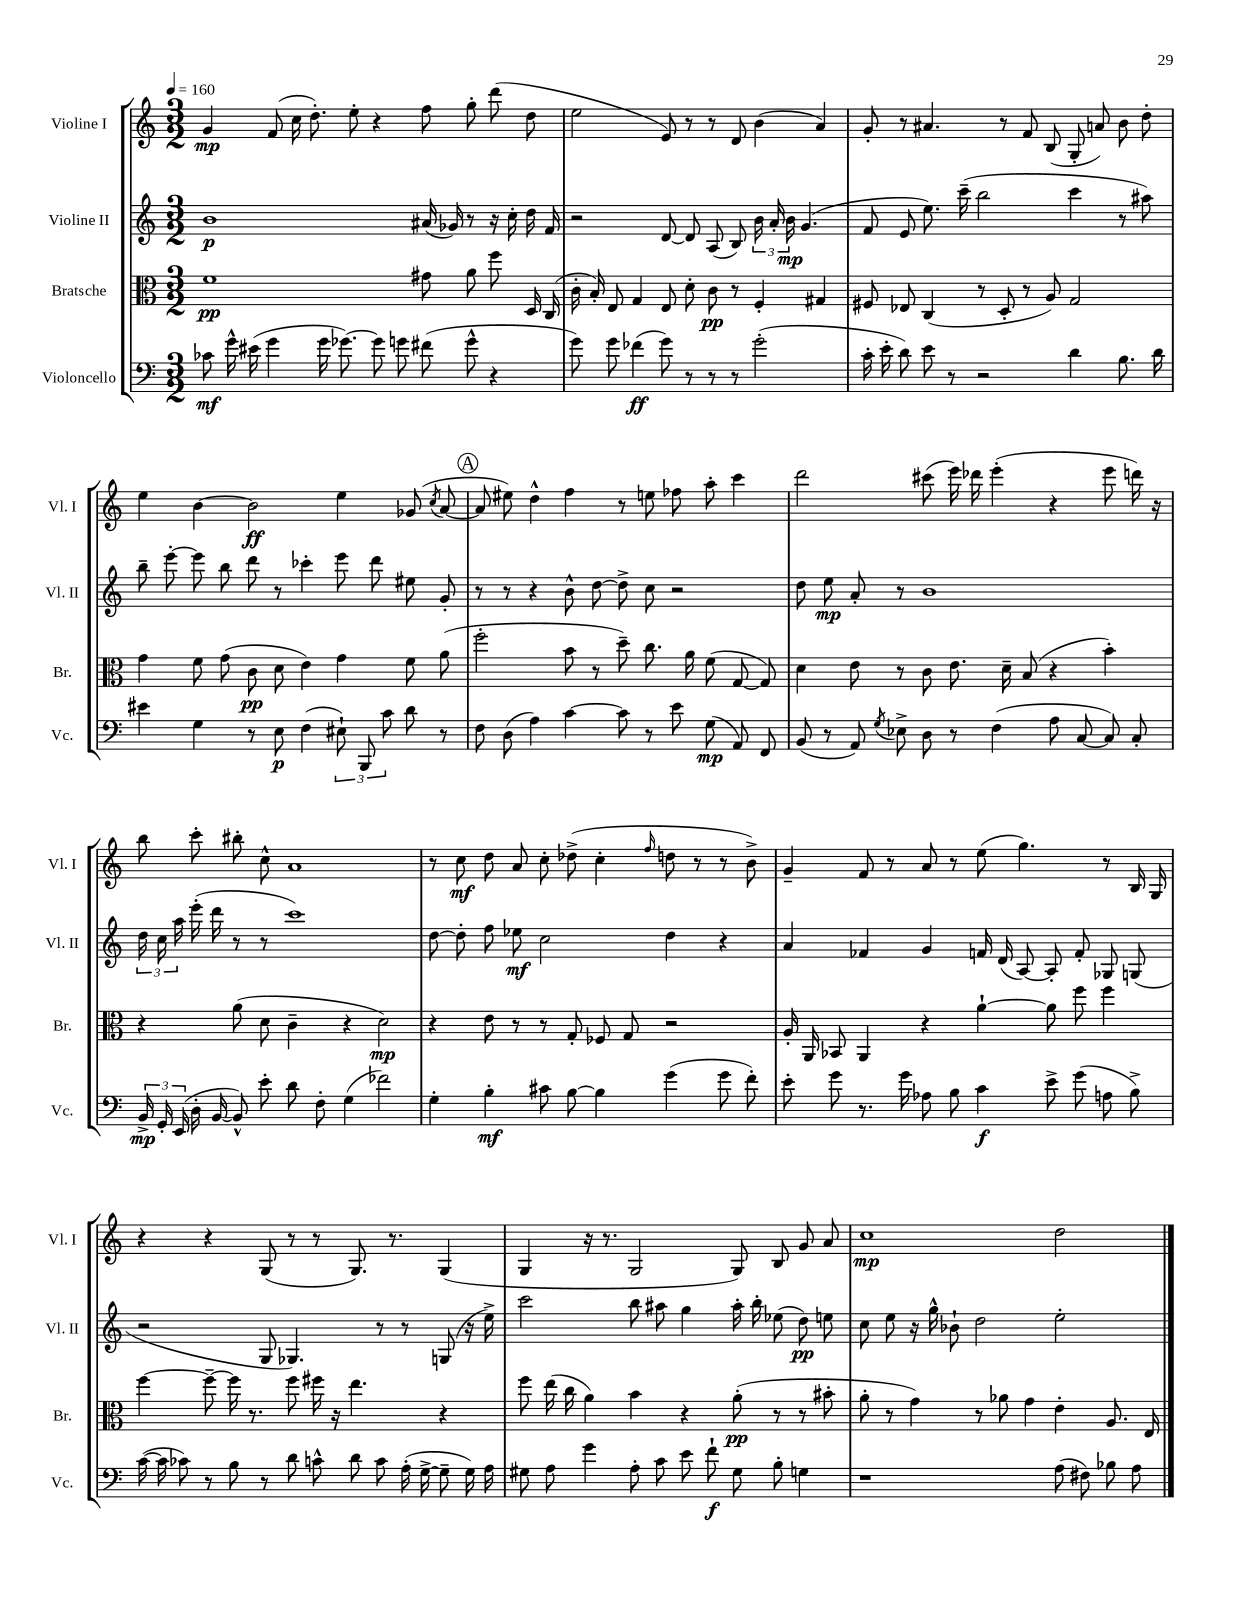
<<
\new StaffGroup <<
\new Staff = "s0" \with { instrumentName = "Violine I" shortInstrumentName = "Vl. I" } {
    \clef treble \key c \major \numericTimeSignature \time 3/2 \tempo 4 = 160
    \autoBeamOff g'4\mp f'8( c''16 d''8.-.) e''8-. r4 f''8 g''8-. d'''8( d''8 |
    e''2 e'8) r8 r8 d'8 b'4( a'4) |
    g'8-. r8 ais'4. r8 f'8 b8( g8-. a'8) b'8 d''8-. |
    e''4 b'4~ b'2\ff e''4 ges'8( \acciaccatura { c''8 } a'8~ |
    \mark \markup { \circle "A" } a'8 eis''8) d''4-^ f''4 r8 e''8 fes''8 a''8-. c'''4 |
    d'''2 cis'''8( e'''16) des'''16 e'''4-.( r4 e'''8 d'''16) r16 |
    b''8 c'''8-. bis''8-. c''8-^ a'1 |
    r8 c''8\mf d''8 a'8 c''8-. des''8->( c''4-. \grace { f''16 } d''8 r8 r8 b'8->) |
    g'4-- f'8 r8 a'8 r8 e''8( g''4.) r8 b16 g16 |
    r4 r4 g8( r8 r8 g8.) r8. g4( |
    g4 r16 r8. g2 g8) b8 g'8 a'8 |
    c''1\mp d''2 \bar "|." |
}
\new Staff = "s1" \with { instrumentName = "Violine II" shortInstrumentName = "Vl. II" } {
    \clef treble \key c \major \numericTimeSignature \time 3/2
    \autoBeamOff b'1\p ais'16( ges'16) r8 r16 c''16-. d''16 f'16 |
    r2 d'8~ d'8 a8( b8) \tuplet 3/2 { b'16 a'16-. b'16\mp } g'4.( |
    f'8 e'8 e''8.) c'''16--( b''2 c'''4 r8 ais''8) |
    b''8-- e'''8~-. e'''8 b''8 d'''8 r8 ces'''4-. e'''8 d'''8 eis''8 g'8-. |
    \mark \markup { \circle "A" } r8 r8 r4 b'8-^ d''8~ d''8-> c''8 r2 |
    d''8 e''8\mp a'8-. r8 b'1 |
    \tuplet 3/2 { d''16 c''16 a''16 } e'''16-.( d'''16 r8 r8 c'''1) |
    d''8~ d''8-. f''8 ees''8\mf c''2 d''4 r4 |
    a'4 fes'4 g'4 f'16 d'16( a8~) a8-. f'8-. ges8 g8( |
    r2 g8 ges4.) r8 r8 g8( r16 e''16->) |
    c'''2 b''8 ais''8 g''4 ais''16-. b''16-. ees''8( d''8\pp) e''8 |
    c''8 e''8 r16 g''16-^ bes'8-! d''2 e''2-. \bar "|." |
}
\new Staff = "s2" \with { instrumentName = "Bratsche" shortInstrumentName = "Br." } {
    \clef alto \key c \major \numericTimeSignature \time 3/2
    \autoBeamOff f'1\pp gis'8 a'8 f''8 d16 c16( |
    c'16-. b16-.) e8 g4 e8 d'8-. c'8\pp r8 f4-. gis4 |
    fis8 ees8 c4( r8 d8-. r8 a8) g2 |
    g'4 f'8 g'8( c'8\pp d'8 e'4) g'4 f'8 a'8( |
    \mark \markup { \circle "A" } f''2-. b'8 r8 d''8--) c''8. a'16 f'8( g8~ g8) |
    d'4 e'8 r8 c'8 e'8. d'16-- b8( r4 b'4-.) |
    r4 a'8( d'8 c'4-- r4 d'2\mp) |
    r4 e'8 r8 r8 g8-. fes8 g8 r2 |
    a16-. a,16 bes,8 a,4 r4 a'4~-! a'8 f''8 f''4 |
    f''4~ f''8~-- f''16 r8. f''8 fis''16 r16 e''4. r4 |
    f''8 e''16( c''16 a'4) b'4 r4 a'8-.\pp( r8 r8 bis'8-. |
    a'8-. r8 g'4) r8 aes'8 g'4 e'4-. a8. e16 \bar "|." |
}
\new Staff = "s3" \with { instrumentName = "Violoncello" shortInstrumentName = "Vc." } {
    \clef bass \key c \major \numericTimeSignature \time 3/2
    \autoBeamOff ces'8\mf g'16-^ eis'16( g'4 g'16 ges'8.~) ges'8 g'8 fis'8( g'8-^ r4 |
    g'8) g'8 fes'4\ff( g'8) r8 r8 r8 g'2-.( |
    c'16-. e'16-. d'8) e'8 r8 r2 d'4 b8. d'16 |
    eis'4 g4 r8 e8\p f4( \tuplet 3/2 { eis8-!) b,,8 c'8 } d'8 r8 |
    \mark \markup { \circle "A" } f8 d8( a4) c'4~ c'8 r8 e'8 g8\mp( a,8) f,8 |
    b,8( r8 a,8) \acciaccatura { g8 } ees8-> d8 r8 f4( a8 c8~ c8) c8-. |
    \tuplet 3/2 { b,16->\mp g,16-. e,16( } d16-. b,16~ b,8-^) e'8-. d'8 f8-. g4( fes'2) |
    g4-. b4-.\mf cis'8 b8~ b4 g'4( g'8 f'8-.) |
    e'8-. g'8 r8. g'16 aes8 b8 c'4\f e'8-> g'8( a8 b8->) |
    c'16~( c'16 ces'8) r8 b8 r8 d'8 c'8-^ d'8 c'8 a16-.( g16~-> g8-- g16) a16 |
    gis8 a8 g'4 a8-. c'8 e'8 f'8-!\f gis8 b8-. g4 |
    r1 a8( fis8) bes8 a8 \bar "|." |
}
>>
>>
\layout { \context { \Score \remove "Bar_number_engraver" } }
